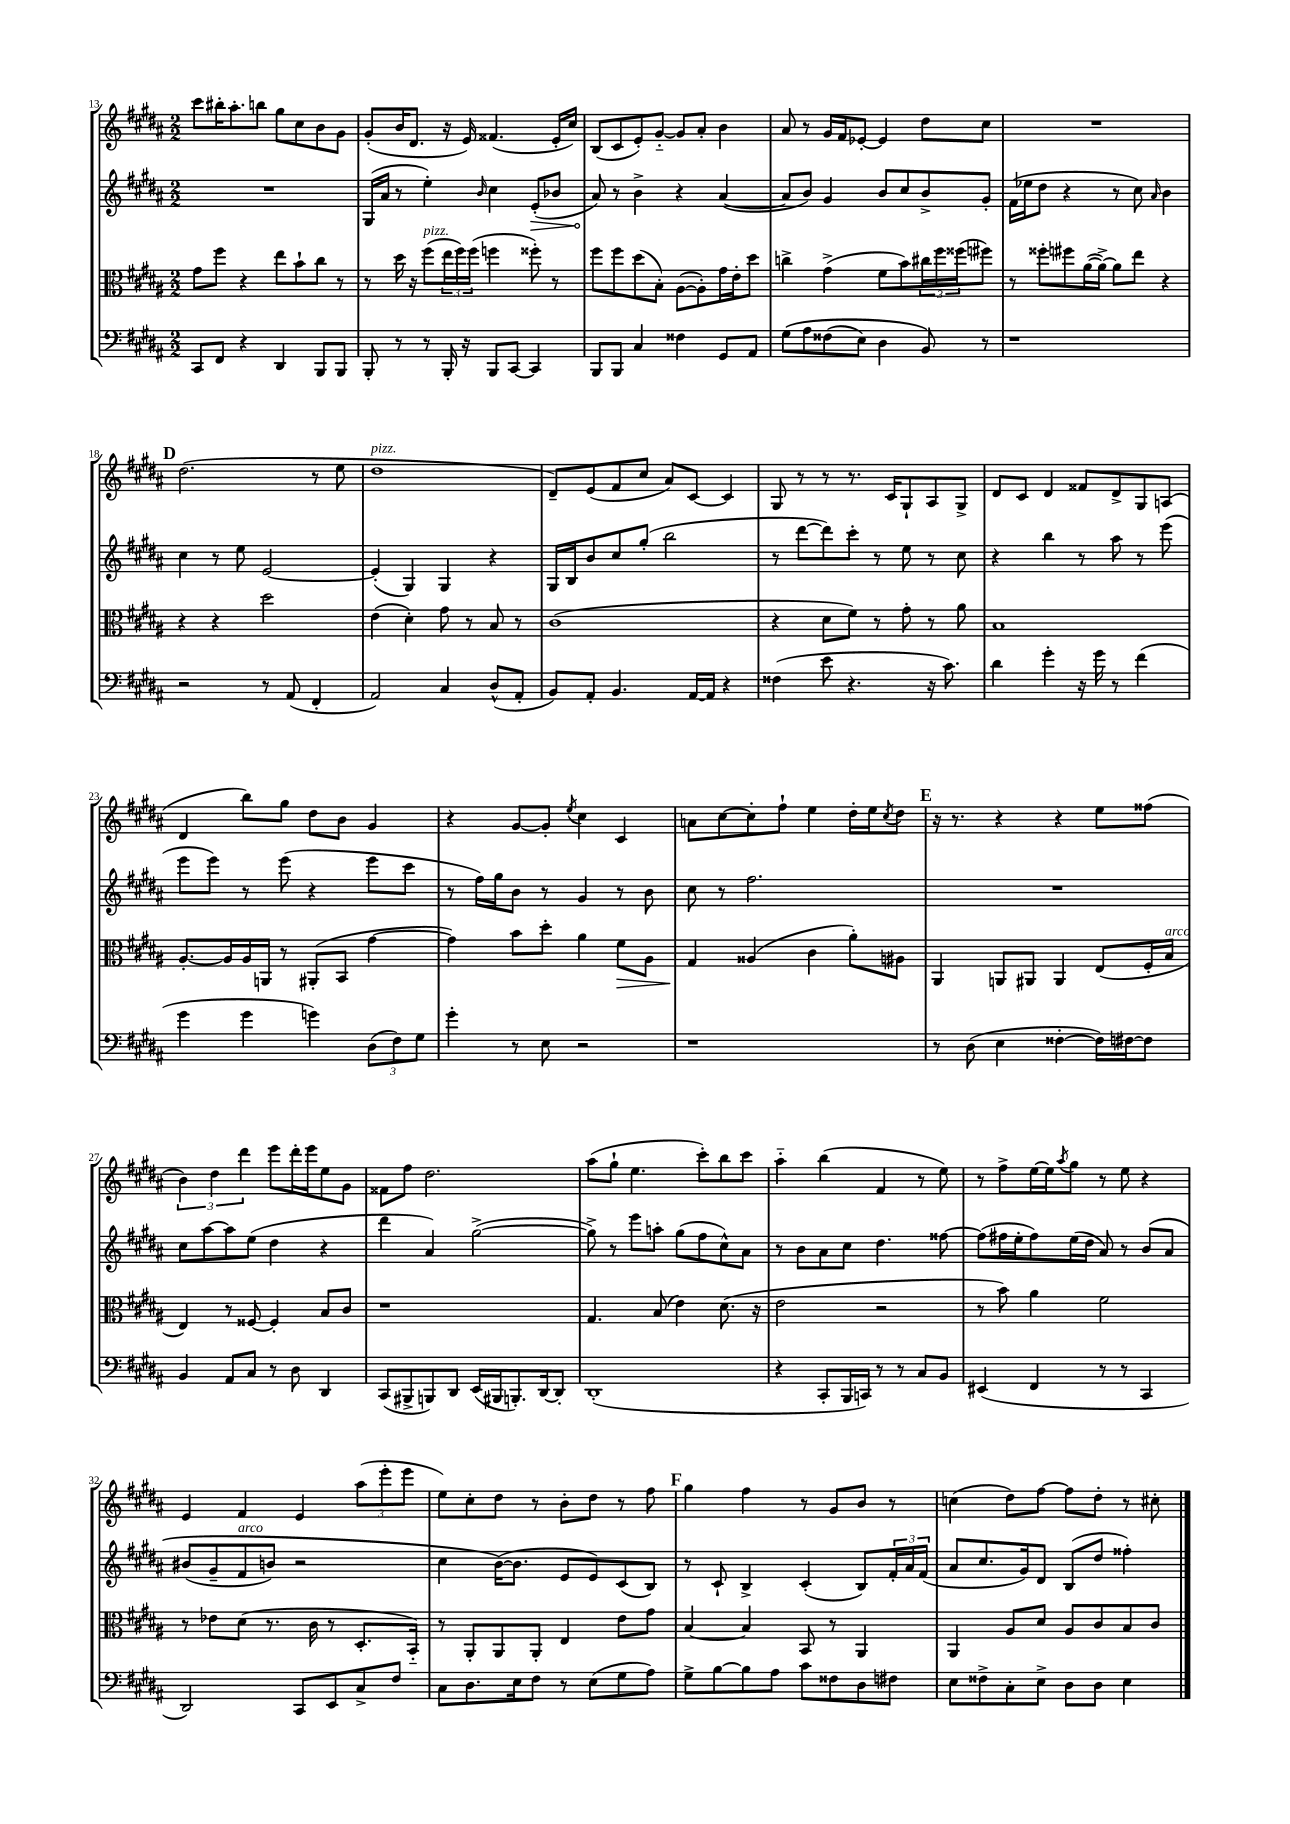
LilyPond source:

<<
\new StaffGroup <<
\new Staff = "s0" {
    \clef treble \key b \major \numericTimeSignature \time 2/2
    cis'''8 bis''16-. ais''8.-. b''8 gis''8 cis''8 b'8 gis'8 |
    gis'8-.( b'16 dis'8. r16 e'16) fisis'4.( e'16-. cis''16) |
    b8( cis'8 e'8-.) gis'8~-_ gis'8 ais'8-. b'4 |
    ais'8 r8 gis'16 fis'16 ees'8~-. ees'4 dis''8 cis''8 |
    R1 |
    \mark \markup { \bold "D" } dis''2.( r8 e''8 |
    dis''1^\markup { \italic "pizz." } |
    dis'8--) e'8( fis'8 cis''8 ais'8) cis'8~ cis'4 |
    gis8 r8 r8 r8. cis'16 gis8-! ais8 gis8-> |
    dis'8 cis'8 dis'4 fisis'8 dis'8-> gis8 a8( |
    dis'4 b''8) gis''8 dis''8 b'8 gis'4 |
    r4 gis'8~ gis'8-. \acciaccatura { e''8 } cis''4 cis'4 |
    a'8 cis''8~ cis''8-. fis''8-! e''4 dis''16-. e''16 \acciaccatura { cis''8 } dis''8 |
    \mark \markup { \bold "E" } r16 r8. r4 r4 e''8 fisis''8( |
    \tuplet 3/2 { b'4) dis''4 dis'''4 } e'''8 dis'''16-. e'''16 e''8 gis'8 |
    fisis'8 fis''8 dis''2. |
    ais''8( gis''8-! e''4. cis'''8-.) b''8 cis'''8 |
    ais''4-_ b''4( fis'4 r8 e''8) |
    r8 fis''8-> e''16~ e''16 \acciaccatura { ais''8 } gis''8 r8 e''8 r4 |
    e'4 fis'4 e'4 \tuplet 3/2 { ais''8( e'''8-. e'''8 } |
    e''8) cis''8-. dis''8 r8 b'8-. dis''8 r8 fis''8 |
    \mark \markup { \bold "F" } gis''4 fis''4 r8 gis'8 b'8 r8 |
    c''4( dis''8) fis''8~ fis''8 dis''8-. r8 cis''8-. \bar "|." |
}
\new Staff = "s1" {
    \clef treble \key b \major \numericTimeSignature \time 2/2
    R1 |
    gis16( ais'16 r8 e''4-.) \grace { b'16 } cis''4 \once \override Hairpin.circled-tip = ##t e'8-.\>( bes'8 |
    ais'8\!) r8 b'4-> r4 ais'4~( |
    ais'8 b'8) gis'4 b'8 cis''8 b'8-> gis'8-. |
    fis'16( ees''16 dis''8 r4 r8 cis''8) \grace { ais'16 } b'4 |
    \mark \markup { \bold "D" } cis''4 r8 e''8 e'2~ |
    e'4-.( gis4) gis4 r4 |
    gis16 b16 b'8 cis''8 gis''8-.( b''2 |
    r8 dis'''8~ dis'''8) cis'''8-. r8 e''8 r8 cis''8 |
    r4 b''4 r8 ais''8 r8 e'''8( |
    e'''8 e'''8) r8 e'''8( r4 e'''8 cis'''8 |
    r8 fis''16) gis''16 b'8 r8 gis'4 r8 b'8 |
    cis''8 r8 fis''2. |
    \mark \markup { \bold "E" } R1 |
    cis''8 ais''8~ ais''8 e''8( dis''4 r4 |
    dis'''4 ais'4) gis''2~->( |
    gis''8->) r8 e'''8 a''8-. gis''8( fis''8 cis''8-^) ais'8 |
    r8 b'8 ais'8 cis''8 dis''4. fisis''8~ |
    fisis''8( fis''16 e''16-. fis''8) e''16( dis''16 ais'8) r8 b'8\( ais'8 |
    bis'8( gis'8-- fis'8^\markup { \italic "arco" } b'8) r2 |
    cis''4 b'16~(\) b'8. e'8 e'8) cis'8( b8) |
    \mark \markup { \bold "F" } r8 cis'8-! b4-> cis'4-.( b8) \tuplet 3/2 { fis'16-. ais'16 fis'16( } |
    ais'8 cis''8. gis'16) dis'8 b8( dis''8 fisis''4-.) \bar "|." |
}
\new Staff = "s2" {
    \clef alto \key b \major \numericTimeSignature \time 2/2
    gis'8 fis''8 r4 e''8 b'8-! cis''8 r8 |
    r8 dis''16 r16 fis''8^\markup { \italic "pizz." }( \tuplet 3/2 { e''16 fis''16) fis''16( } f''4 fisis''8-.) r8 |
    fis''8 fis''8 dis''8( b8-.) ais8~( ais8-.) gis'16 e'16-. dis''8 |
    c''4-> gis'4->( fis'8 b'8) \tuplet 3/2 { cis''16 fis''16 fisis''16( } fis''8) |
    r8 fisis''8-. fis''8 ais'16~( ais'16~->) ais'8 e''8 r4 |
    \mark \markup { \bold "D" } r4 r4 dis''2 |
    e'4( dis'4-.) gis'8 r8 b8 r8 |
    cis'1( |
    r4 dis'8 fis'8) r8 gis'8-. r8 ais'8 |
    b1 |
    ais8.~-. ais16 ais16 a,16 r8 ais,8-.( b,8 gis'4~ |
    gis'4) b'8 dis''8-. ais'4 fis'8\> ais8 |
    gis4\! aisis4( cis'4 ais'8-.) ais8 |
    \mark \markup { \bold "E" } ais,4 a,8 ais,8 ais,4 e8( fis16-. b16^\markup { \italic "arco" } |
    e4) r8 fisis8~ fisis4-. b8 cis'8 |
    r1 |
    gis4. b8( e'4) dis'8.( r16 |
    e'2 r2 |
    r8 b'8) ais'4 fis'2 |
    r8 ees'8 dis'8( r8. cis'16 r8 dis8.-. b,16-_) |
    r8 ais,8-. ais,8 ais,8-. e4 e'8 gis'8 |
    \mark \markup { \bold "F" } b4~ b4 b,8 r8 ais,4 |
    ais,4 ais8 dis'8 ais8 cis'8 b8 cis'8 \bar "|." |
}
\new Staff = "s3" {
    \clef bass \key b \major \numericTimeSignature \time 2/2
    cis,8 fis,8 r4 dis,4 b,,8 b,,8 |
    b,,8-. r8 r8 b,,16-. r16 b,,8 cis,8~ cis,4 |
    b,,8 b,,8 cis4 fisis4 gis,8 ais,8 |
    gis8\( ais8 fisis8( e8) dis4 b,8\) r8 |
    r1 |
    \mark \markup { \bold "D" } r2 r8 ais,8( fis,4-. |
    ais,2) cis4 dis8-^( ais,8-. |
    b,8) ais,8-. b,4. ais,16~ ais,16 r4 |
    fisis4( e'8 r4. r16 cis'8.) |
    dis'4 gis'4-. r16 gis'16 r8 fis'4( |
    gis'4 gis'4 g'4) \tuplet 3/2 { dis8( fis8) gis8 } |
    gis'4-. r8 e8 r2 |
    r1 |
    \mark \markup { \bold "E" } r8 dis8( e4 fisis4~-. fisis16) fis16~ fis8 |
    b,4 ais,8 cis8 r8 dis8 dis,4 |
    cis,8( bis,,8-> b,,8) dis,8 e,16( bis,,16 b,,8.-.) dis,16~ dis,8-. |
    dis,1-.( |
    r4 cis,8-. b,,16 c,16) r8 r8 cis8 b,8 |
    eis,4( fis,4 r8 r8 cis,4 |
    dis,2) cis,8 e,8 cis8-> fis8 |
    cis8 dis8. e16 fis8 r8 e8( gis8 ais8) |
    \mark \markup { \bold "F" } gis8-> b8~ b8 ais8 cis'8 fisis8 dis8 fis8 |
    e8 fisis8-> cis8-. e8-> dis8 dis8 e4 \bar "|." |
}
>>
>>
\layout { \context { \Score currentBarNumber = #13 } }
